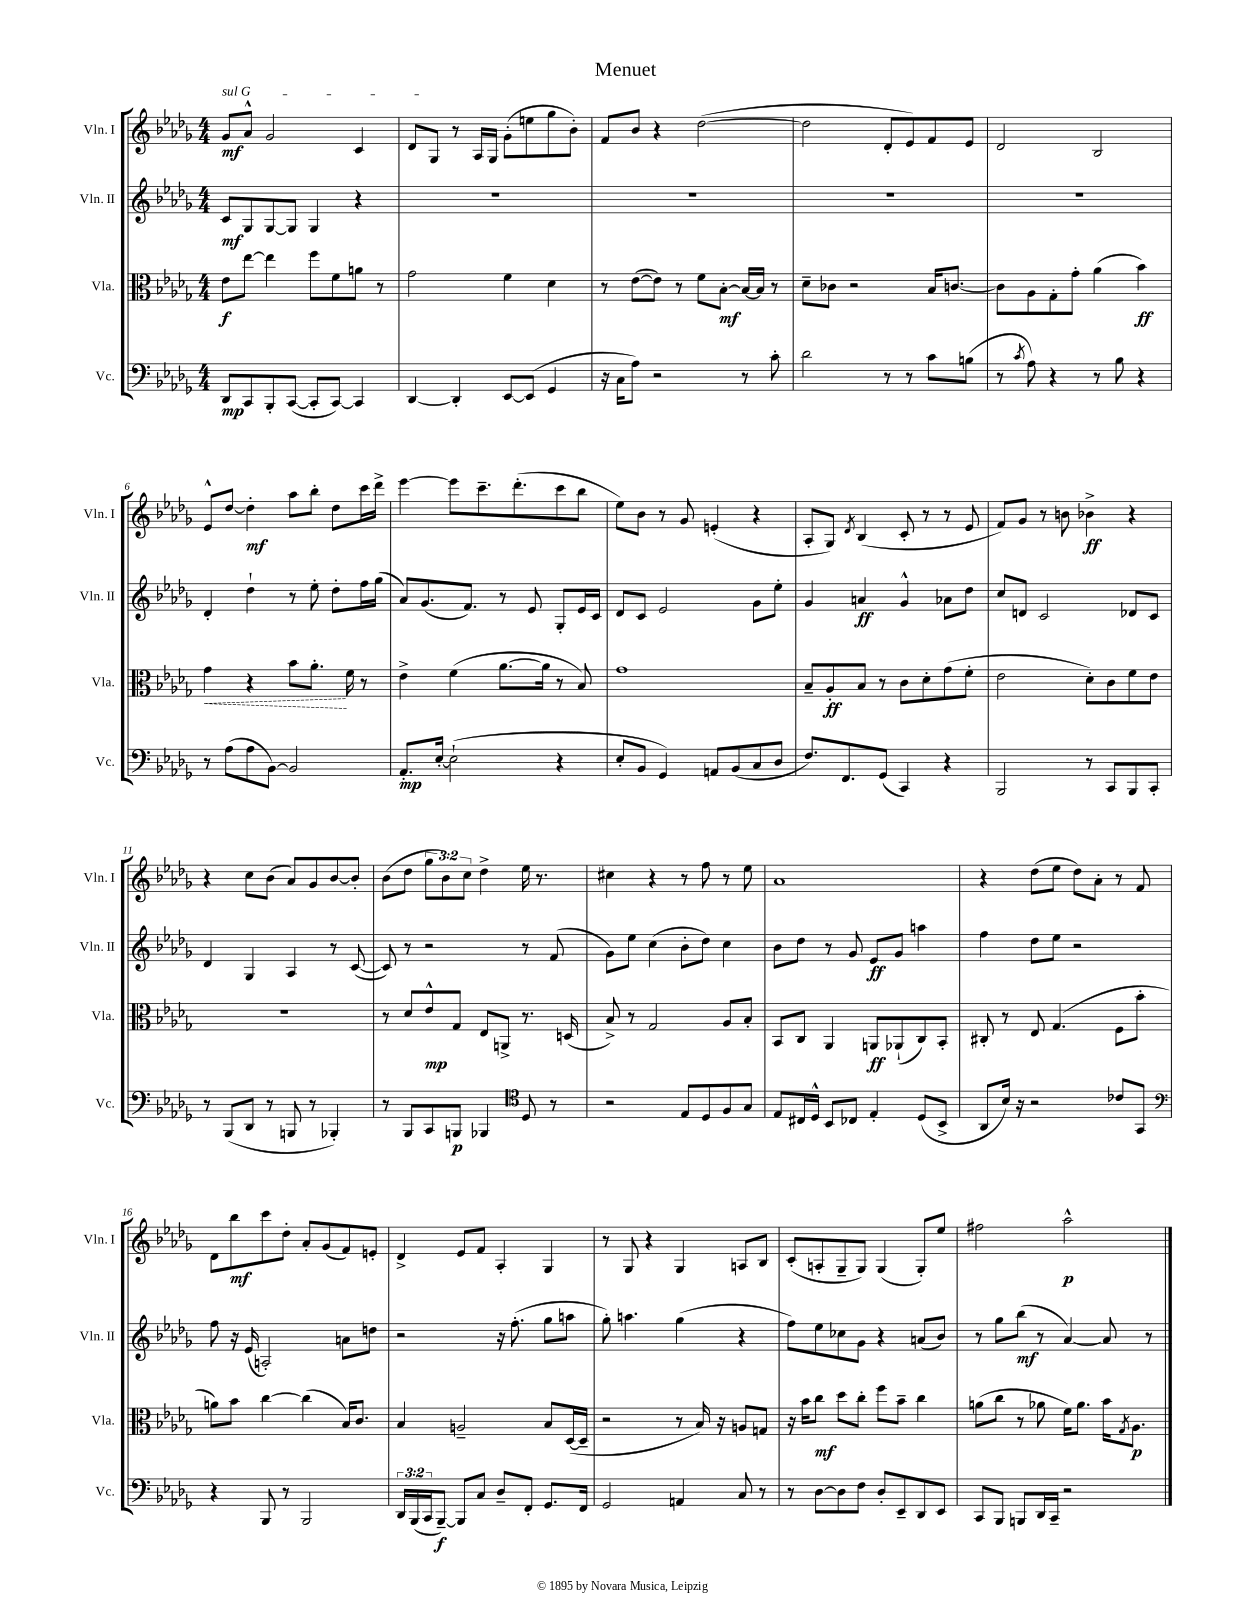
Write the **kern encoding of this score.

**kern	**dynam	**kern	**dynam	**kern	**dynam	**kern	**dynam
*part4	*part4	*part3	*part3	*part2	*part2	*part1	*part1
*staff4	*staff4	*staff3	*staff3	*staff2	*staff2	*staff1	*staff1
*I"Vc.	*	*I"Vla.	*	*I"Vln. II	*	*I"Vln. I	*
*I'Vc.	*	*I'Vla.	*	*I'Vln. II	*	*I'Vln. I	*
*clefF4	*	*clefC3	*	*clefG2	*	*clefG2	*
*k[b-e-a-d-g-]	*	*k[b-e-a-d-g-]	*	*k[b-e-a-d-g-]	*	*k[b-e-a-d-g-]	*
*M4/4	*	*M4/4	*	*M4/4	*	*M4/4	*
=1	=1	=1	=1	=1	=1	=1	=1
!	!	!	!	!	!	!LO:TX:a:i:t=sul G	!
8DD-/L	mp	8e-\L	f	8c/L	mf	8g-/L	mf
8CC/	.	[8ee-\J	.	8G-/	.	8a-^^/J	.
8BBB-'/	.	4ee-\]	.	[8G-/	.	2g-/	.
([8CC/J	.	.	.	8G-/J]	.	.	.
8CC'/L]	.	8ff\L	.	4G-/	.	.	.
[8CC/J)	.	8f\	.	.	.	.	.
4CC/]	.	8an\J	.	4r	.	4c/	.
.	.	8r	.	.	.	.	.
=2	=2	=2	=2	=2	=2	=2	=2
[4DD-/	.	2g-\	.	1r	.	8d-/L	.
.	.	.	.	.	.	8G-/J	.
4DD-'/]	.	.	.	.	.	8r	.
.	.	.	.	.	.	16A-/LL	.
.	.	.	.	.	.	16G-/JJ	.
[8EE-/L	.	4f\	.	.	.	(8g-'\L	.
(8EE-/J]	.	.	.	.	.	8een\	.
4GG-/	.	4d-\	.	.	.	8gg-\	.
.	.	.	.	.	.	8b-'\J)	.
=3	=3	=3	=3	=3	=3	=3	=3
16r	.	8r	.	1r	.	8f/L	.
16C\KL	.	.	.	.	.	.	.
8A-\J)	.	([8e-\L	.	.	.	8b-/J	.
2r	.	8e-\J])	.	.	.	4r	.
.	.	8r	.	.	.	.	.
.	.	8f\L	.	.	.	([2dd-\	.
.	.	[8B-'\J	mf	.	.	.	.
8r	.	16B-/LL_	.	.	.	.	.
.	.	16B-/JJ]	.	.	.	.	.
8c'\	.	8r	.	.	.	.	.
=4	=4	=4	=4	=4	=4	=4	=4
2d-\	.	8d-~\L	.	1r	.	2dd-\]	.
.	.	8c-X\J	.	.	.	.	.
.	.	2r	.	.	.	.	.
8r	.	.	.	.	.	8d-'/L	.
8r	.	.	.	.	.	8e-/)	.
8c\L	.	16B-/KL	.	.	.	8f/	.
.	.	[8.cn/J	.	.	.	.	.
(8Bn\J	.	.	.	.	.	8e-/J	.
=5	=5	=5	=5	=5	=5	=5	=5
8r	.	8c\L]	.	1r	.	2d-/	.
8qc/	.	.	.	.	.	.	.
8A-\)	.	8A-\	.	.	.	.	.
4r	.	8G-'\	.	.	.	.	.
.	.	8g-'\J	.	.	.	.	.
8r	.	(4a-\	.	.	.	2B-/	.
8B-\	.	.	.	.	.	.	.
4r	.	4b-\)	ff	.	.	.	.
!!LO:LB:g=z
=6	=6	=6	=6	=6	=6	=6	=6
!	!	!	!LO:HP:b	!	!	!	!
8r	.	4g-\	<	4d-'/	.	8e-^^/L	.
(8A-\L	.	.	.	.	.	[8dd-/J	.
8A-\	.	4r	.	4dd-`\	.	4dd-'\]	mf
[8BB-\J)	.	.	.	.	.	.	.
2BB-/]	.	8b-\L	.	8r	.	8aa-\L	.
.	.	8.a-'\J	.	8ee-'\	.	8bb-'\J	.
.	.	.	.	8dd-'\L	.	8dd-\L	.
.	.	16f\	[	.	.	.	.
.	.	8r	.	16ff\L	.	16ccc\L	.
.	.	.	.	(16gg-\JJ	.	16ddd-^\JJ	.
=7	=7	=7	=7	=7	=7	=7	=7
8.AA-'/L	mp	4e-^\	.	8a-/L)	.	[4eee-\	.
.	.	.	.	(8.g-/	.	.	.
[16E-'/Jk	.	.	.	.	.	.	.
(2E-`\]	.	(4f\	.	.	.	8eee-\L]	.
.	.	.	.	8.f/J)	.	.	.
.	.	.	.	.	.	8.ccc~\	.
.	.	[8.a-\L	.	8r	.	.	.
.	.	.	.	.	.	(8.ddd-'\	.
.	.	.	.	8e-/	.	.	.
.	.	16a-\Jk]	.	.	.	.	.
4r	.	8r	.	8G-'/L	.	8ccc\	.
.	.	8B-/)	.	16e-/L	.	8bb-\J	.
.	.	.	.	16c/JJ	.	.	.
=8	=8	=8	=8	=8	=8	=8	=8
8E-'/L	.	1g-	.	8d-/L	.	8ee-\L)	.
8BB-/J	.	.	.	8c/J	.	8b-\J	.
4GG-/)	.	.	.	2e-/	.	8r	.
.	.	.	.	.	.	8g-/	.
8AAn/L	.	.	.	.	.	(4en'/	.
(8BB-/	.	.	.	.	.	.	.
8C/	.	.	.	8g-\L	.	4r	.
8D-/J	.	.	.	8ee-'\J	.	.	.
=9	=9	=9	=9	=9	=9	=9	=9
8.F/L)	.	8B-~/L	.	4g-/	.	8A-'/L	.
.	.	8A-'/	ff	.	.	8G-/J)	.
8.FF/	.	.	.	.	.	.	.
.	.	.	.	.	.	8qd-/	.
.	.	8B-/J	.	4an/	ff	(4B-/	.
(8GG-/J	.	8r	.	.	.	.	.
4CC/)	.	8c\L	.	4g-^^/	.	8c'/	.
.	.	8d-'\	.	.	.	8r	.
4r	.	(8g-\	.	8a-X\L	.	8r	.
.	.	8f'\J	.	8dd-\J	.	8e-/	.
=10	=10	=10	=10	=10	=10	=10	=10
2BBB-/	.	2e-\	.	8cc/L	.	8f/L)	.
.	.	.	.	8dn/J	.	8g-/J	.
.	.	.	.	2c/	.	8r	.
.	.	.	.	.	.	8bn\	.
8r	.	8d-'\L)	.	.	.	4b-X^\	ff
8CC/L	.	8c\	.	.	.	.	.
8BBB-/	.	8f\	.	8d-X/L	.	4r	.
8CC'/J	.	8e-\J	.	8c/J	.	.	.
!!LO:LB:g=z
=11	=11	=11	=11	=11	=11	=11	=11
8r	.	1r	.	4d-/	.	4r	.
(8BBB-/L	.	.	.	.	.	.	.
8DD-/J	.	.	.	4G-/	.	8cc\L	.
8r	.	.	.	.	.	(8b-\J	.
8BBBn/	.	.	.	4A-/	.	8a-/L)	.
8r	.	.	.	.	.	8g-/	.
4BBB-X'/)	.	.	.	8r	.	[8b-/	.
.	.	.	.	([8c/	.	8b-'/J]	.
=12	=12	=12	=12	=12	=12	=12	=12
8r	.	8r	.	8c/])	.	(8b-\L	.
8BBB-/L	.	8d-/L	.	8r	.	8dd-\J	.
8CC/	.	8e-^^/	mp	2r	.	12gg-\L	.
.	.	.	.	.	.	12b-\)	.
8BBBn/J	p	8G-/J	.	.	.	.	.
.	.	.	.	.	.	12cc\J	.
4BBB-X/	.	8E-/L	.	.	.	4dd-^\	.
.	.	8AAn^/J	.	.	.	.	.
*clefC4	*	*	*	*	*	*	*
8D-/	.	8.r	.	8r	.	16ee-\	.
.	.	.	.	.	.	8.r	.
8r	.	.	.	(8f/	.	.	.
.	.	(16Dn/	.	.	.	.	.
=13	=13	=13	=13	=13	=13	=13	=13
2r	.	8B-^/)	.	8g-\L)	.	4cc#X\	.
.	.	8r	.	8ee-\J	.	.	.
.	.	2G-/	.	(4cc\	.	4r	.
8E-/L	.	.	.	8b-'\L	.	8r	.
8D-/	.	.	.	8dd-\J)	.	8ff\	.
8F/	.	8A-/L	.	4cc\	.	8r	.
8G-/J	.	8B-'/J	.	.	.	8ee-\	.
=14	=14	=14	=14	=14	=14	=14	=14
8E-/L	.	8BB-/L	.	8b-\L	.	1a-	.
16C#X/L	.	8C/J	.	8dd-\J	.	.	.
16D-^^/JJ	.	.	.	.	.	.	.
8BB-/L	.	4AA-/	.	8r	.	.	.
8C-X/J	.	.	.	8g-/	.	.	.
4E-'/	.	8AAn/L	ff	8e-/L	ff	.	.
.	.	(8AA-X`/	.	8g-/J	.	.	.
(8D-/L	.	8C/)	.	4aan\	.	.	.
8BB-^/J	.	8BB-'/J	.	.	.	.	.
=15	=15	=15	=15	=15	=15	=15	=15
8AA-/L	.	8C#X'/	.	4ff\	.	4r	.
16B-/Jk)	.	8r	.	.	.	.	.
16r	.	.	.	.	.	.	.
2r	.	8E-/	.	8dd-\L	.	(8dd-\L	.
.	.	(4.G-/	.	8ee-\J	.	8ee-\J	.
.	.	.	.	2r	.	8dd-\L)	.
.	.	.	.	.	.	8a-'\J	.
8c-X/L	.	8F\L	.	.	.	8r	.
8GG-/J	.	8b-'\J	.	.	.	8f/	.
!!LO:LB:g=z
=16	=16	=16	=16	=16	=16	=16	=16
*clefF4	*	*	*	*	*	*	*
4r	.	8an\L)	.	8ff\	.	8d-\L	.
.	.	8b-\J	.	16r	.	8bb-\	mf
.	.	.	.	(16e-/	.	.	.
8BBB-/	.	[4cc\	.	2An'/)	.	8ccc\	.
8r	.	.	.	.	.	8dd-'\J	.
2BBB-/	.	(4cc\]	.	.	.	8a-'/L	.
.	.	.	.	.	.	(8g-/	.
.	.	16B-/KL)	.	8an\L	.	8f/)	.
.	.	8.c/J	.	.	.	.	.
.	.	.	.	8ddn\J	.	8en'/J	.
=17	=17	=17	=17	=17	=17	=17	=17
24DD-/LL	.	4B-/	.	2r	.	4d-^/	.
(24BBB-/	.	.	.	.	.	.	.
24CC/J	.	.	.	.	.	.	.
[8BBB-~/J)	f	.	.	.	.	.	.
8BBB-/L]	.	2An~/	.	.	.	8e-/L	.
8C/J	.	.	.	.	.	8f/J	.
8D-~/L	.	.	.	16r	.	4A-'/	.
.	.	.	.	(8.ff'\	.	.	.
8FF'/J	.	.	.	.	.	.	.
8.GG-/L	.	8B-/L	.	8gg-\L	.	4G-/	.
.	.	([16D-/L	.	8aan\J	.	.	.
16FF/Jk	.	16D-~/JJ]	.	.	.	.	.
=18	=18	=18	=18	=18	=18	=18	=18
2GG-/	.	2r	.	8gg-'\)	.	8r	.
.	.	.	.	4.aan\	.	8G-/	.
.	.	.	.	.	.	4r	.
4AAn/	.	8r	.	(4gg-\	.	4G-/	.
.	.	16B-/)	.	.	.	.	.
.	.	16r	.	.	.	.	.
8C/	.	8An/L	.	4r	.	8An/L	.
8r	.	8Gn/J	.	.	.	8B-/J	.
=19	=19	=19	=19	=19	=19	=19	=19
8r	.	16r	.	8ff\L)	.	(8c'/L	.
.	.	16b-\KL	.	.	.	.	.
[8D-\L	.	8cc\J	mf	8ee-\	.	8An'/	.
8D-\]	.	8dd-\L	.	8cc-X\	.	8G-~/	.
8F\J	.	8cc'\J	.	8g-\J	.	8G-/J)	.
8D-'/L	.	8ff\L	.	4r	.	(4G-/	.
8EE-~/	.	8b-~\J	.	.	.	.	.
8DD-/	.	4cc\	.	(8an/L	.	8G-'/L)	.
8EE-/J	.	.	.	8b-/J)	.	8ee-/J	.
=20	=20	=20	=20	=20	=20	=20	=20
8CC/L	.	(8an\L	.	8r	.	2ff#X\	.
8BBB-/J	.	8cc\J	.	8gg-\L	.	.	.
8BBBn/L	.	8r	.	(8bb-\J	mf	.	.
16DD-/L	.	8a-X\	.	8r	.	.	.
16CC~/JJ	.	.	.	.	.	.	.
2r	.	16f\KL)	.	[4a-/)	.	2aa-^^\	p
.	.	8.a-\J	.	.	.	.	.
.	.	16b-\KL	.	8a-/]	.	.	.
.	.	8qG-/	.	.	.	.	.
.	.	8.A-\J	p	.	.	.	.
.	.	.	.	8r	.	.	.
==	==	==	==	==	==	==	==
*-	*-	*-	*-	*-	*-	*-	*-
